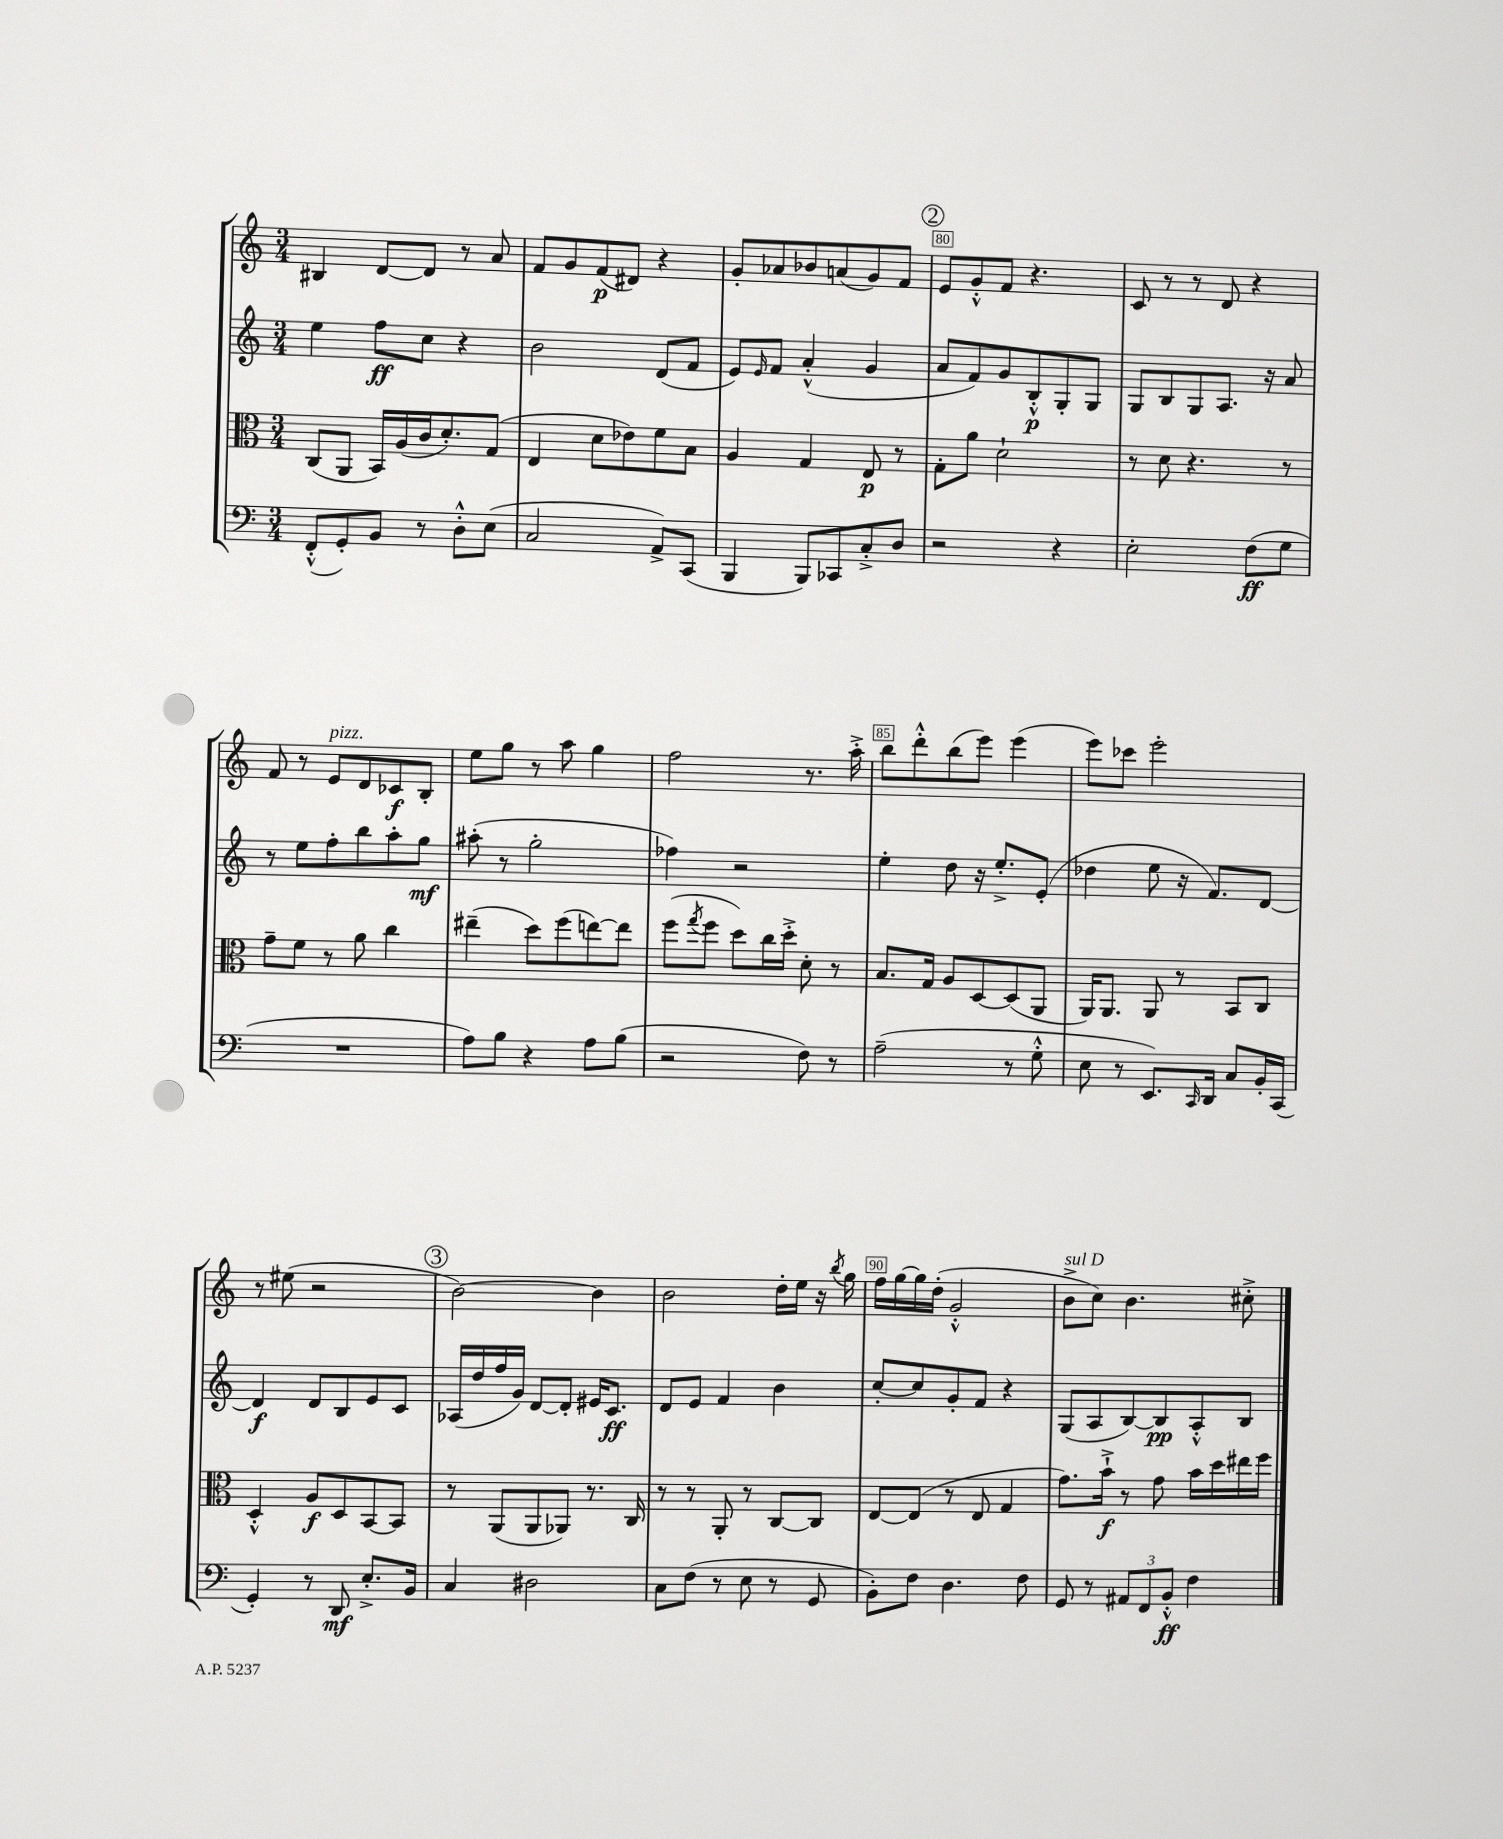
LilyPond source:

<<
\new StaffGroup <<
\new Staff = "s0" {
    \clef treble \key c \major \numericTimeSignature \time 3/4
    bis4 d'8~ d'8 r8 a'8 |
    f'8 g'8 f'8\p( dis'8) r4 |
    g'8-. aes'8 bes'8 a'8( g'8) f'8 |
    \mark \markup { \circle "2" } e'8 g'8-.-^ f'8 r4. |
    c'8 r8 r8 d'8 r4 |
    f'8 r8 e'8^\markup { \italic "pizz." } d'8 ces'8\f b8-. |
    e''8 g''8 r8 a''8 g''4 |
    f''2 r8. a''16-.-> |
    b''8 d'''8-.-^ b''8( e'''8) e'''4( |
    e'''8) ces'''8 e'''2-. |
    r8 eis''8( r2 |
    \mark \markup { \circle "3" } b'2~) b'4 |
    b'2 d''16-. e''16 r16 \acciaccatura { b''8 } g''16 |
    f''16 g''16~ g''16 d''16-.( g'2-.-^ |
    b'8->^\markup { \italic "sul D" } c''8) b'4. cis''8-.-> \bar "|." |
}
\new Staff = "s1" {
    \clef treble \key c \major \numericTimeSignature \time 3/4
    e''4 f''8\ff c''8 r4 |
    b'2 d'8( f'8 |
    e'8) \grace { e'16 } f'8 a'4-.-^( g'4 |
    \mark \markup { \circle "2" } a'8 f'8) g'8 b8-.-^\p g8-. g8 |
    g8 b8 g8 a8. r16 a'8 |
    r8 e''8 f''8-. b''8 a''8-. g''8\mf |
    ais''8-.( r8 g''2-. |
    fes''4) r2 |
    e''4-. d''8 r16 e''8.-.-> e'8-.( |
    des''4 e''8 r16 f'8.) d'8~ |
    d'4\f d'8 b8 e'8 c'8 |
    \mark \markup { \circle "3" } aes16( d''16 f''16 g'16) d'8~ d'8-. eis'16 c'8.\ff |
    d'8 e'8 f'4 b'4 |
    c''8~-. c''8 g'8-. f'8 r4 |
    g8( a8 b8~) b8\pp a8-.-^ b8 \bar "|." |
}
\new Staff = "s2" {
    \clef alto \key c \major \numericTimeSignature \time 3/4
    c8( a,8 b,16) a16( c'16 d'8.-.) g8( |
    e4 d'8 ees'8) f'8 b8 |
    a4 g4 e8\p r8 |
    \mark \markup { \circle "2" } g8-. a'8 d'2-! |
    r8 d'8 r4. r8 |
    g'8-- f'8 r8 a'8 c''4 |
    eis''4--( d''8) f''8( e''8~) e''8 |
    f''8( \acciaccatura { g''8 } f''8 d''8) c''16 d''16-.-> d'8-. r8 |
    b8. g16 a8 d8~ d8( a,8 |
    a,16) a,8. a,8 r8 b,8 c8 |
    d4-.-^ a8\f d8 b,8~ b,8 |
    \mark \markup { \circle "3" } r8 a,8( a,8 aes,8) r8. c16 |
    r8 r8 a,8-. r8 c8~ c8 |
    e8~ e8( r8 e8 g4 |
    g'8.) b'16-!->\f r8 g'8 b'16 d''16 eis''16 f''16 \bar "|." |
}
\new Staff = "s3" {
    \clef bass \key c \major \numericTimeSignature \time 3/4
    f,8-.-^( g,8-.) b,8 r8 d8-.-^ e8( |
    c2 a,8->) c,8( |
    b,,4 b,,8) ces,8 c8-.-> d8 |
    \mark \markup { \circle "2" } r2 r4 |
    e2-. f8\ff( g8 |
    R2. |
    a8) b8 r4 a8 b8( |
    r2 f8) r8 |
    a2--( r8 g8-.-^ |
    e8 r8 e,8.) \grace { c,16 } d,16 c8 b,16-. c,16( |
    g,4-.) r8 d,8\mf e8.-.-> b,16 |
    \mark \markup { \circle "3" } c4 dis2 |
    c8 f8( r8 e8 r8 g,8 |
    b,8-.) f8 d4. f8 |
    g,8 r8 \tuplet 3/2 { ais,8 f,8 b,8-.-^\ff } f4 \bar "|." |
}
>>
>>
\layout { \context { \Score currentBarNumber = #77 \override BarNumber.break-visibility = ##(#f #t #t) barNumberVisibility = #(every-nth-bar-number-visible 5) \override BarNumber.stencil = #(make-stencil-boxer 0.1 0.3 ly:text-interface::print) } }
